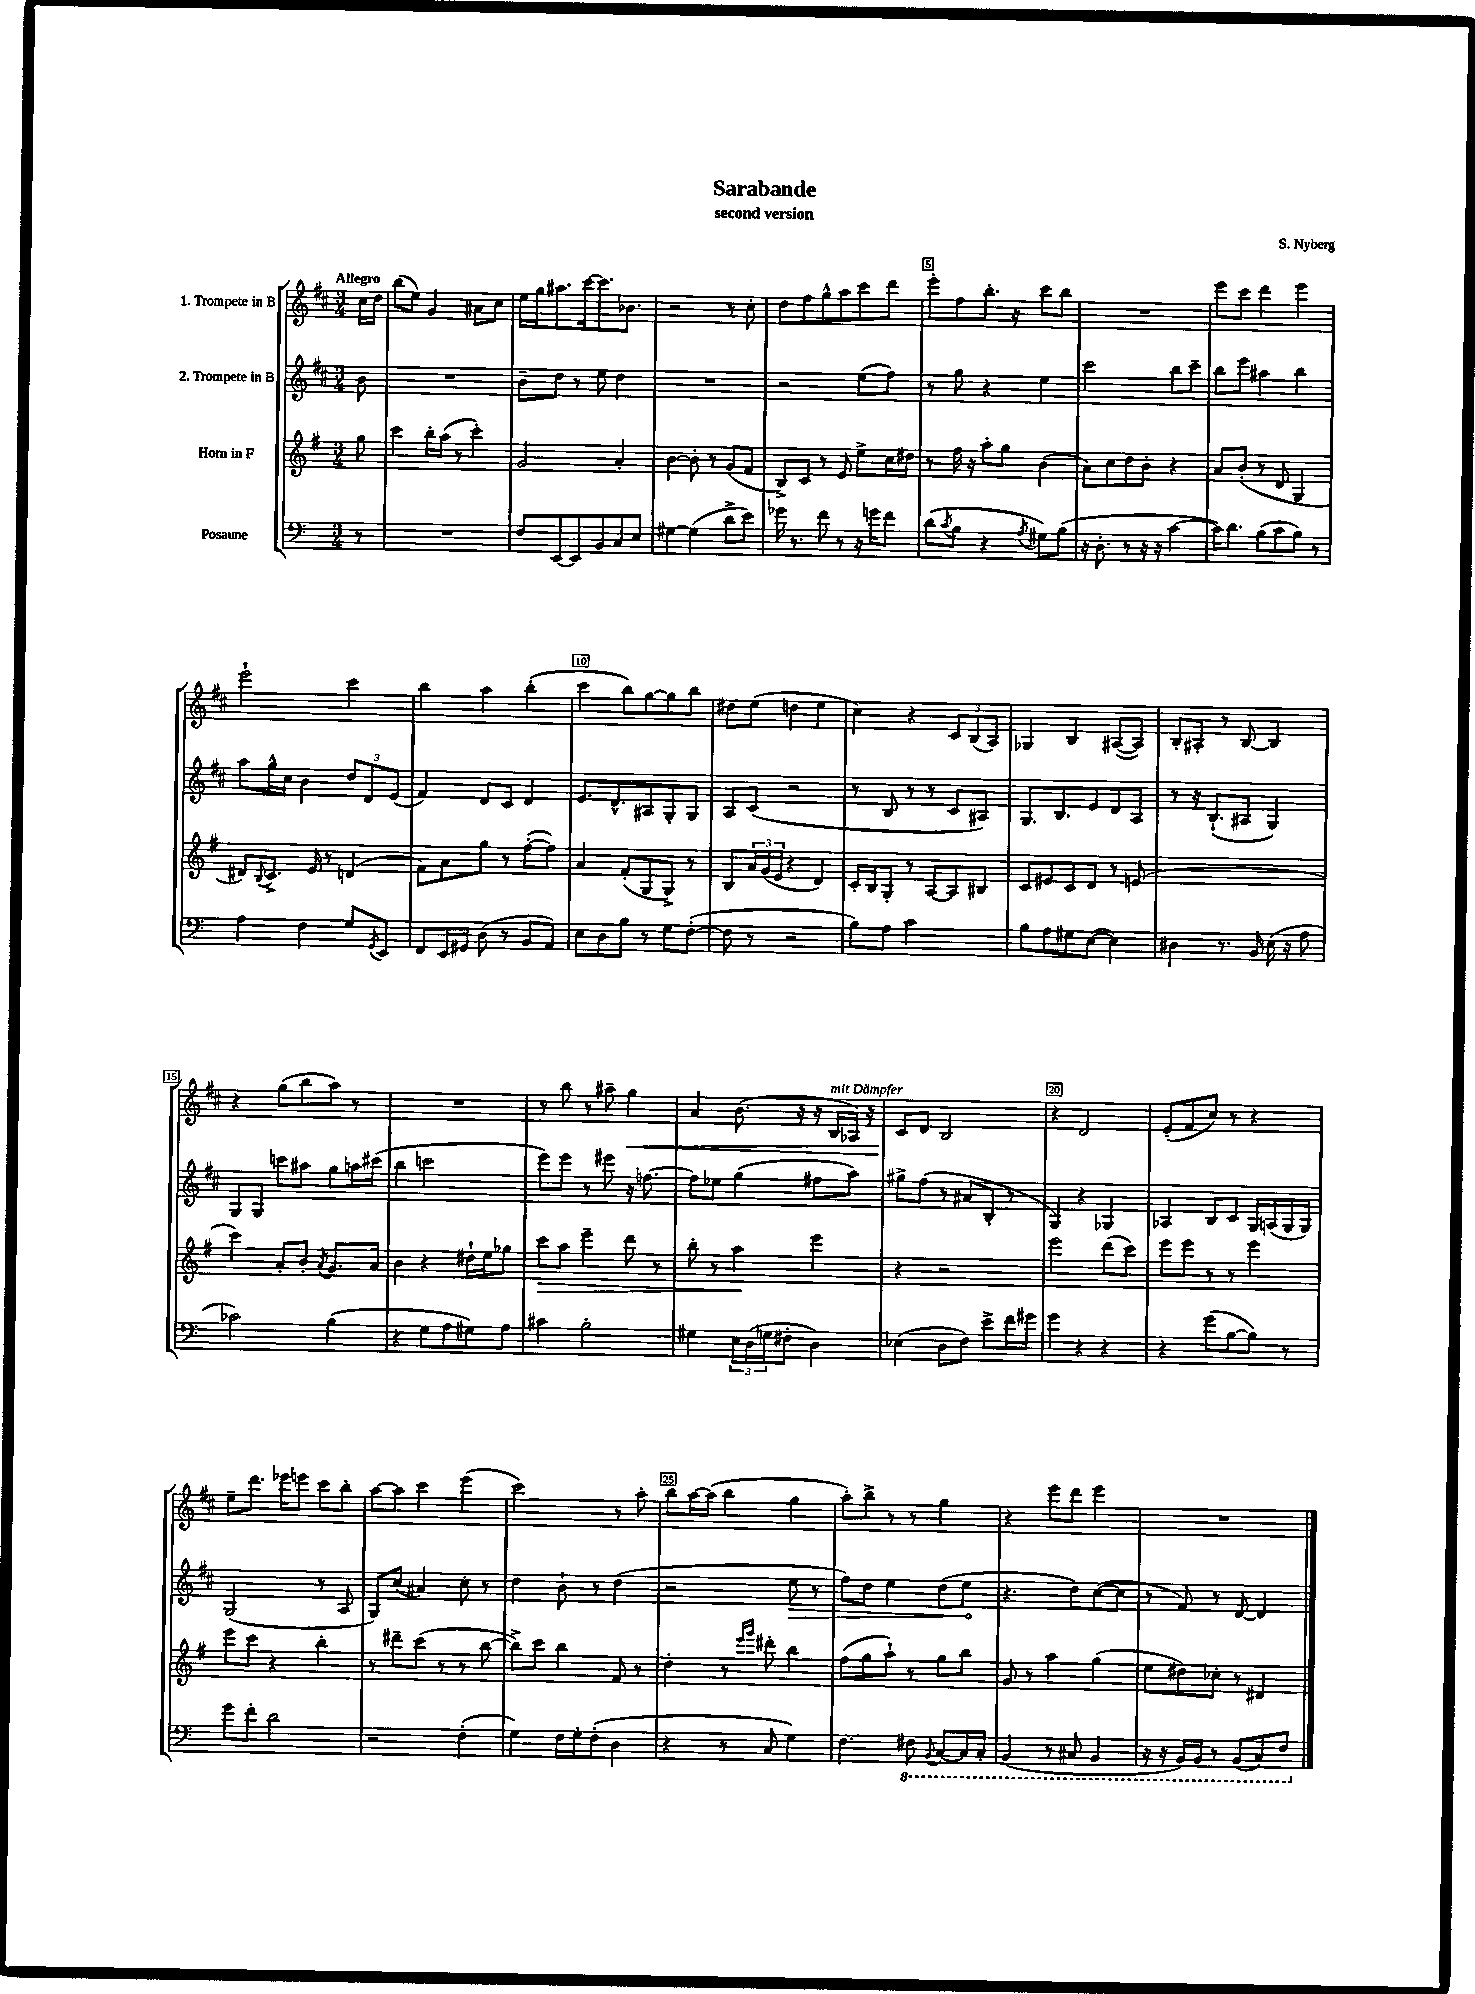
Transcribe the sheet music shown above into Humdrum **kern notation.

**kern	**kern	**dynam	**kern	**dynam	**kern	**dynam
*part4	*part3	*part3	*part2	*part2	*part1	*part1
*staff4	*staff3	*staff3	*staff2	*staff2	*staff1	*staff1
*I"Posaune	*I"Horn in F	*	*I"2. Trompete in B	*	*I"1. Trompete in B	*
*clefF4	*clefG2	*	*clefG2	*	*clefG2	*
*k[]	*k[f#]	*	*k[f#c#]	*	*k[f#c#]	*
*M3/4	*M3/4	*	*M3/4	*	*M3/4	*
=	=	=	=	=	=	=
!	!	!	!	!	!LO:TX:a:B:t=Allegro	!
8r	8gg\	.	8b\	.	16cc#\LL	.
.	.	.	.	.	16dd\JJ	.
=1	=1	=1	=1	=1	=1	=1
2.r	4ccc\	.	2.r	.	(8bb\L	.
.	.	.	.	.	8ee\J)	.
.	16bb'\LL	.	.	.	4g/	.
.	(16aa\JJ	.	.	.	.	.
.	8r	.	.	.	.	.
.	4ccc'\)	.	.	.	8a#X\L	.
.	.	.	.	.	8cc#\J	.
=2	=2	=2	=2	=2	=2	=2
8F/L	2g/	.	8b~\L	.	16ee\LL	.
.	.	.	.	.	16gg\J	.
[8EE/	.	.	8dd\J	.	8.aa#X\	.
8EE/]	.	.	8r	.	.	.
.	.	.	.	.	[16ccc#\k	.
8BB/	.	.	8ee\	.	8.ccc#\]	.
8C/	4a'/	.	4dd\	.	.	.
.	.	.	.	.	8.b-X\J	.
8E/J	.	.	.	.	.	.
=3	=3	=3	=3	=3	=3	=3
[4G#X\	[4b\	.	2.r	.	2r	.
(4G#\]	8b'\]	.	.	.	.	.
.	8r	.	.	.	.	.
8d^\L	(8g/L	.	.	.	8r	.
8e\J)	8f#/J	.	.	.	8cc#'\	.
=4	=4	=4	=4	=4	=4	=4
16g-X\	8B^/L)	.	2r	.	8dd\L	.
8.r	.	.	.	.	.	.
.	8c/J	.	.	.	8ff#\	.
8f\	8r	.	.	.	8gg^^\	.
8r	8e/	.	.	.	8aa\	.
16r	8ee^\L	.	(8ee\L	.	8ccc#\	.
16gn\KL	.	.	.	.	.	.
8f\J	16cc\L	.	8ff#\J)	.	8ddd\J	.
.	16dd#X\JJ	.	.	.	.	.
=5	=5	=5	=5	=5	=5	=5
(8d\L	8r	.	8r	.	8eee'\L	.
8qc/	.	.	.	.	.	.
8B\J	16ff#\	.	8gg\	.	8ff#\	.
.	16r	.	.	.	.	.
4r	8aa'\L	.	4r	.	8.bb'\J	.
.	8gg\J	.	.	.	.	.
.	.	.	.	.	16r	.
8qA/	.	.	.	.	.	.
8G#X\L)	(4b\	.	4ee\	.	8ccc#\L	.
(8B\J	.	.	.	.	8bb\J	.
=6	=6	=6	=6	=6	=6	=6
16r	8a\L)	.	2ccc#\	.	2.r	.
8.D'\	.	.	.	.	.	.
.	8cc\	.	.	.	.	.
8r	8dd\	.	.	.	.	.
16r	8b'\J	.	.	.	.	.
16r	.	.	.	.	.	.
[4c\	4r	.	8bb\L	.	.	.
.	.	.	8ccc#~\J	.	.	.
=7	=7	=7	=7	=7	=7	=7
16c\KL])	8a/L	.	8bb\L	.	8eee\L	.
8.d\J	.	.	.	.	.	.
.	(8b'/J	.	8eee\J	.	8ccc#\J	.
(8B\L	8r	.	4aa#X\	.	4ddd\	.
8c\	8d/	.	.	.	.	.
8B\J)	4G/	.	4bb\	.	4eee\	.
8r	.	.	.	.	.	.
!!LO:LB:g=z
=8	=8	=8	=8	=8	=8	=8
4A\	8d#X/L)	.	8aa\L	.	2eee`\	.
.	8qqB/	.	.	.	.	.
.	8.c^/J	.	16gg^^\L	.	.	.
.	.	.	16cc#\JJ	.	.	.
4F\	.	.	4b\	.	.	.
.	16e/	.	.	.	.	.
.	8r	.	.	.	.	.
8G/L	(4dn/	.	12dd/L	.	4ccc#\	.
.	.	.	12d/	.	.	.
8qGG/	.	.	.	.	.	.
8EE/J	.	.	.	.	.	.
.	.	.	(12e/J	.	.	.
=9	=9	=9	=9	=9	=9	=9
8FF/L	8f#\L)	.	4f#/)	.	4bb\	.
16EE/L	8a\	.	.	.	.	.
16GG#X/JJ	.	.	.	.	.	.
(8D\	8gg\J	.	8d/L	.	4aa\	.
8r	8r	.	8c#/J	.	.	.
8BB/L	([8ff#'\L	.	4d/	.	(4bb'\	.
8AA/J)	8ff#\J])	.	.	.	.	.
=10	=10	=10	=10	=10	=10	=10
8E\L	4a/	.	8.e/L	.	4ccc#\	.
8D\	.	.	.	.	.	.
.	.	.	8.d^^/	.	.	.
8B\J	(8f#'/L	.	.	.	8bb\L)	.
8r	8G/	.	8A#X/	.	[8gg\	.
8G\L	8G^/J)	.	8G'/	.	8gg\]	.
([8F'\J	8r	.	8G/J	.	8bb\J	.
=11	=11	=11	=11	=11	=11	=11
8F\]	8B/L	.	8A/L	.	8dd#X\L	.
8r	24a/L	.	(8c#/J	.	(8ee\J	.
.	(24g/	.	.	.	.	.
.	24e/JJ	.	.	.	.	.
2r	4r	.	2r	.	4ddn\	.
.	4d/)	.	.	.	4ee\	.
=12	=12	=12	=12	=12	=12	=12
8B\L)	16c'/LL	.	8r	.	4cc#\)	.
.	16B/J	.	.	.	.	.
8A\J	8G'/J	.	8B/	.	.	.
2c\	8r	.	8r	.	4r	.
.	[8A/L	.	8r	.	.	.
.	8A/]	.	8c#/L	.	12c#/L	.
.	.	.	.	.	(12B/	.
.	8B#X/J	.	8A#X/J)	.	.	.
.	.	.	.	.	12A/J)	.
=13	=13	=13	=13	=13	=13	=13
8B\L	8c/L	.	8.G/L	.	4G-X/	.
8A\	8e#X/	.	.	.	.	.
.	.	.	8.B/	.	.	.
8G#X\	8c/	.	.	.	4B/	.
([8E\J	8d/J	.	8e/	.	.	.
4E\])	8r	.	8d/	.	([8A#X/L	.
.	(8en/	.	8A/J	.	8A#/J])	.
=14	=14	=14	=14	=14	=14	=14
4D#X\	2.r	.	8r	.	8B'/L	.
.	.	.	16r	.	8A#X'/J	.
.	.	.	(8.B`/L	.	.	.
8.r	.	.	.	.	8r	.
.	.	.	8A#X/J	.	[8B/	.
16BB/	.	.	.	.	.	.
(16E\	.	.	4G/)	.	4B/]	.
16r	.	.	.	.	.	.
8A\	.	.	.	.	.	.
!!LO:LB:g=z
=15	=15	=15	=15	=15	=15	=15
2c-X\)	4ccc\)	.	8G/L	.	4r	.
.	.	.	8G/J	.	.	.
.	8a'/L	.	8cccn\L	.	(8gg\L	.
.	8b'/J	.	8aa#X\J	.	8bb\	.
.	8qa/	.	.	.	.	.
(4B\	8.g/L	.	8gg\L	.	8aa\J)	.
.	.	.	16aan\L	.	8r	.
.	16a/Jk	.	(16ccc#X\JJ	.	.	.
=16	=16	=16	=16	=16	=16	=16
4r	4b\	.	4bb\	.	2.r	.
8G\L	4r	.	2cccn\	.	.	.
8A\	.	.	.	.	.	.
8G#X\)	16dd#X`\LL	.	.	.	.	.
.	16ee\J	.	.	.	.	.
8A\J	8gg-X\J	.	.	.	.	.
=17	=17	=17	=17	=17	=17	=17
!	!	!LO:HP:b	!	!	!	!
4c#X\	8ccc\L	>	8eee\L)	.	8r	.
.	8aa\J	.	8eee\J	.	8bb\	.
2B'\	4eee~\	.	8r	.	8r	.
.	.	.	8eee#X\	.	8aa#X~\	.
!	!	!	!	!	!	!LO:HP:b
.	8ddd\	.	16r	.	4gg\	<
.	.	.	[8.ffn\	.	.	.
.	8r	.	.	.	.	.
=18	=18	=18	=18	=18	=18	=18
4G#X\	8bb'\	.	8ff\L]	.	4a/	.
.	8r	.	8ee-X\J	.	.	.
24E\LL	4aa\	.	(4gg\	.	(8.b\	.
(24D\	.	.	.	.	.	.
24Gn\J	.	.	.	.	.	.
8F#X'\J	.	.	.	.	.	.
.	.	.	.	.	16r	.
4D\)	4eee\	]	8ff#X\L	.	16r	.
!	!	!	!	!	!LO:TX:a:i:t=mit Dämpfer	!
.	.	.	.	.	16B/LL	.
.	.	.	8aa\J)	.	16A-X/JJ)	.
.	.	.	.	.	16r	.
=19	=19	=19	=19	=19	=19	=19
(4E-X\	4r	.	8gg#X^\L	.	8c#/L	.
.	.	.	(8ff#\J	.	8d/J	[
8D\L	2r	.	8r	.	2B/	.
8F\J)	.	.	8a#X/L	.	.	.
8e^\L	.	.	8B'/J	.	.	.
16f\L	.	.	8r	.	.	.
16g#X\JJ	.	.	.	.	.	.
=20	=20	=20	=20	=20	=20	=20
4g\	2eee\	.	4G/)	.	4r	.
4r	.	.	4r	.	2d/	.
4r	(8ddd\L	.	4G-X/	.	.	.
.	8ccc\J)	.	.	.	.	.
=21	=21	=21	=21	=21	=21	=21
4r	8eee\L	.	4A-X/	.	(8e'/L	.
.	8eee\J	.	.	.	8f#/	.
(8g\L	8r	.	8B/L	.	8cc#/J)	.
[8B\	8r	.	8c#/J	.	8r	.
8B\J])	4eee\	.	16G/LL	.	4r	.
.	.	.	(16An/	.	.	.
8r	.	.	16G/	.	.	.
.	.	.	16G/JJ)	.	.	.
!!LO:LB:g=z
=22	=22	=22	=22	=22	=22	=22
8g\L	8eee\L	.	(2G/	.	8ee~\L	.
8f'\J	8ccc\J	.	.	.	8.ddd\J	.
2d\	4r	.	.	.	.	.
.	.	.	.	.	16eee-X\KL	.
.	.	.	.	.	8eeen\J	.
.	4bb'\	.	8r	.	8ccc#\L	.
.	.	.	8A/	.	8bb'\J	.
=23	=23	=23	=23	=23	=23	=23
2r	8r	.	8G/L)	.	[8aa\L	.
.	8ddd#X~\L	.	(8cc#/J	.	8aa\J]	.
.	(8ccc\J	.	4a#X/)	.	4ccc#\	.
.	8r	.	.	.	.	.
(4F'\	8r	.	8cc#'\	.	(4eee\	.
.	[8bb\	.	8r	.	.	.
=24	=24	=24	=24	=24	=24	=24
4G\)	8bb^\L])	.	4dd\	.	2ccc#\)	.
.	8ccc\J	.	.	.	.	.
16F\LL	4bb\	.	8b`\	.	.	.
16G'\J	.	.	.	.	.	.
(8F'\J	.	.	8r	.	.	.
4D\	8f#/	.	(4dd\	.	8r	.
.	8r	.	.	.	8aa'\	.
=25	=25	=25	=25	=25	=25	=25
4r	4dd'\	.	2r	.	8bb\L	.
.	.	.	.	.	[16aa\L	.
.	.	.	.	.	(16aa\JJ]	.
8r	8r	.	.	.	4bb\	.
.	16qqeee/LL	.	.	.	.	.
.	16qqggg/JJ	.	.	.	.	.
8C/	8ddd#X'\	.	.	.	.	.
!	!	!	!	!LO:HP:b	!	!
4G\)	4bb\	.	8ee\	>	4gg\	.
.	.	.	8r	.	.	.
=26	=26	=26	=26	=26	=26	=26
4.F\	(8ff#\L	.	8ff#\L)	.	8aa'\L)	.
.	8gg\	.	8dd\J	.	8bb^\J	.
.	8aa`\J)	.	4ee\	.	8r	.
*8ba	*	*	*	*	*	*
8FF#X\	8r	.	.	.	8r	.
8qqBBB/	.	.	.	.	.	.
[8CC/L	8gg\L	.	(8dd\L	.	4gg\	.
16CC/L]	8bb\J	.	8ee\J	.	.	.
16CC'/JJ	.	.	.	.	.	.
.	.	.	.	]	.	.
=27	=27	=27	=27	=27	=27	=27
(4BBB/	8g/	.	4.r	.	4r	.
.	8r	.	.	.	.	.
8r	4aa\	.	.	.	8eee\L	.
8CC#X/	.	.	8dd\L)	.	8ddd\J	.
4BBB/	(4gg\	.	([8cc#\	.	4eee\	.
.	.	.	8cc#\J]	.	.	.
=28	=28	=28	=28	=28	=28	=28
16r	8ee\L	.	8r	.	2.r	.
16r	.	.	.	.	.	.
16BBB/LL)	8dd#X\)	.	8f#/)	.	.	.
16BBB/JJ	.	.	.	.	.	.
8r	8cc-X'\J	.	8r	.	.	.
(8BBB/L	8r	.	[8d/	.	.	.
8CC/)	4d#X/	.	4d/]	.	.	.
8FF/J	.	.	.	.	.	.
*X8ba	*	*	*	*	*	*
==	==	==	==	==	==	==
*-	*-	*-	*-	*-	*-	*-
